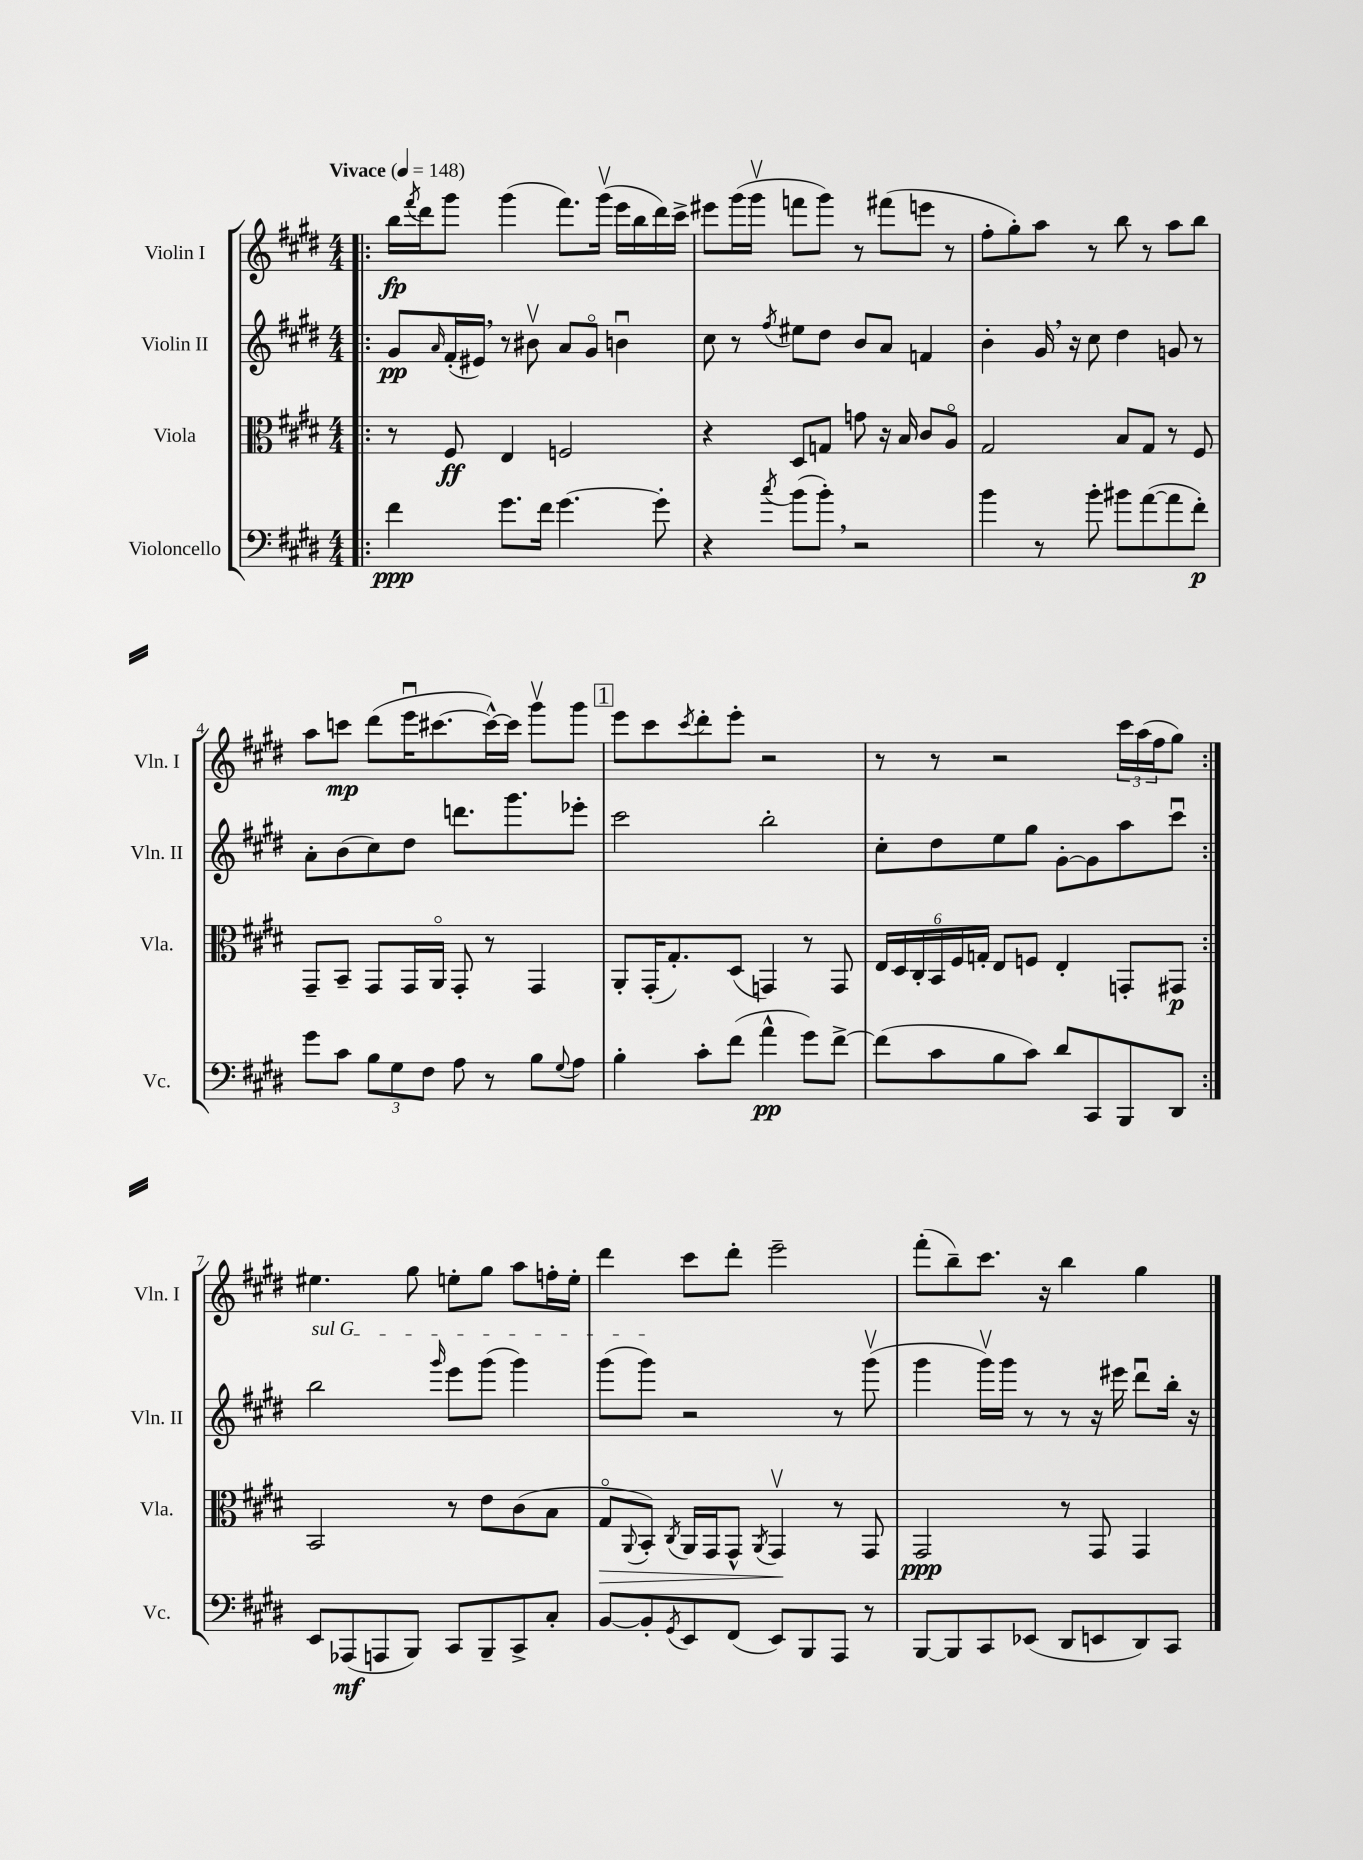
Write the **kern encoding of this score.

**kern	**dynam	**kern	**dynam	**kern	**dynam	**kern	**dynam
*part4	*part4	*part3	*part3	*part2	*part2	*part1	*part1
*staff4	*staff4	*staff3	*staff3	*staff2	*staff2	*staff1	*staff1
*I"Violoncello	*	*I"Viola	*	*I"Violin II	*	*I"Violin I	*
*I'Vc.	*	*I'Vla.	*	*I'Vln. II	*	*I'Vln. I	*
*clefF4	*	*clefC3	*	*clefG2	*	*clefG2	*
*k[f#c#g#d#]	*	*k[f#c#g#d#]	*	*k[f#c#g#d#]	*	*k[f#c#g#d#]	*
*M4/4	*	*M4/4	*	*M4/4	*	*M4/4	*
*MM148	*	*MM148	*	*MM148	*	*MM148	*
=1!|:	=1!|:	=1!|:	=1!|:	=1!|:	=1!|:	=1!|:	=1!|:
!	!	!	!	!	!	!LO:TX:a:B:t=Vivace	!
4f#\	ppp	8r	.	8g#/L	pp	16bb\LL	fp
.	.	.	.	.	.	8qfff#/	.
.	.	.	.	.	.	16ddd#\J	.
.	.	.	.	16qqa/	.	.	.
.	.	8F#/	ff	(16f#'/L	.	8ggg#\J	.
.	.	.	.	16e#X,/JJ)	.	.	.
8.g#\L	.	4E/	.	8r	.	(4ggg#\	.
.	.	.	.	8b#Xv\	.	.	.
16f#\Jk	.	.	.	.	.	.	.
[4.g#\	.	2Fn/	.	8a/L	.	8.fff#\L)	.
.	.	.	.	8g#/J	.	.	.
.	.	.	.	.	.	(16ggg#v\Jk	.
.	.	.	.	4bnu\	.	16eee\LL	.
.	.	.	.	.	.	16bb\	.
8g#'\]	.	.	.	.	.	16ddd#\)	.
.	.	.	.	.	.	16ccc#^\JJ	.
=2	=2	=2	=2	=2	=2	=2	=2
4r	.	4r	.	8cc#\	.	8eee#X\L	.
.	.	.	.	8r	.	(16ggg#\L	.
.	.	.	.	.	.	16ggg#v\JJ	.
8qcc#/	.	.	.	8qff#/	.	.	.
(8b\L	.	8D#/L	.	8ee#X\L	.	8fffn\L	.
8b',\J)	.	8Gn/J	.	8dd#\J	.	8ggg#\J)	.
2r	.	8gn\	.	8b/L	.	8r	.
.	.	16r	.	8a/J	.	(8fff#X\L	.
.	.	16B/	.	.	.	.	.
.	.	8c#/L	.	4fn/	.	8eeen\J	.
.	.	8A/J	.	.	.	8r	.
=3	=3	=3	=3	=3	=3	=3	=3
4b\	.	2G#/	.	4b'\	.	8ff#'\L	.
.	.	.	.	.	.	8gg#'\)	.
8r	.	.	.	16g#,/	.	8aa\J	.
.	.	.	.	16r	.	.	.
8b'\	.	.	.	8cc#\	.	8r	.
8b#X\L	.	8B/L	.	4dd#\	.	8bb\	.
([8a\	.	8G#/J	.	.	.	8r	.
8a\]	.	8r	.	8gn/	.	8aa\L	.
8f#'\J)	p	8F#/	.	8r	.	8bb\J	.
!!LO:LB:g=z
=4	=4	=4	=4	=4	=4	=4	=4
8g#\L	.	8GG#~/L	.	8a'\L	.	8aa\L	.
8c#\J	.	8BB~/J	.	(8b\	.	8cccn\J	mp
12B\L	.	8GG#/L	.	8cc#\)	.	(8ddd#\L	.
12G#\	.	.	.	.	.	.	.
.	.	16GG#/L	.	8dd#\J	.	16eeeu\K	.
12F#\J	.	.	.	.	.	.	.
.	.	16AA/JJ	.	.	.	[8.ccc#X\	.
8A\	.	8GG#'/	.	8.dddn\L	.	.	.
8r	.	8r	.	.	.	16ccc#^^\L_)	.
.	.	.	.	8.ggg#\	.	16ccc#\JJ]	.
8B\L	.	4GG#/	.	.	.	8ggg#v\L	.
8qqG#/	.	.	.	.	.	.	.
8A\J	.	.	.	8eee-X'\J	.	8ggg#\J	.
!!LO:REH:place=s1:t=1
=5	=5	=5	=5	=5	=5	=5	=5
4B'\	.	8AA'/L	.	2ccc#\	.	8eee\L	.
.	.	(16GG#'/K	.	.	.	8ccc#\	.
.	.	8.G#'/)	.	.	.	.	.
.	.	.	.	.	.	8qccc#/	.
8c#'\L	.	.	.	.	.	8ddd#'\	.
(8f#\J	.	(8D#/J	.	.	.	8eee'\J	.
4a^^\	pp	4GGn/)	.	2bb'\	.	2r	.
8g#\L)	.	8r	.	.	.	.	.
[8f#^\J	.	8GG/	.	.	.	.	.
=6	=6	=6	=6	=6	=6	=6	=6
(8f#\L]	.	24E/LL	.	8cc#'\L	.	8r	.
.	.	24D#/	.	.	.	.	.
.	.	24C#'/	.	.	.	.	.
8c#\	.	24BB/	.	8dd#\	.	8r	.
.	.	24F#/	.	.	.	.	.
.	.	24Gn'/JJ	.	.	.	.	.
8B\	.	8E/L	.	8ee\	.	2r	.
8c#\J)	.	8Fn/J	.	8gg#\J	.	.	.
8d#/L	.	4E'/	.	[8g#'\L	.	.	.
8CC#/	.	.	.	8g#\]	.	.	.
8BBB/	.	8GGn'/L	.	8aa\	.	24ccc#\LL	.
.	.	.	.	.	.	(24aa\	.
.	.	.	.	.	.	24ff#\J	.
8DD#/J	.	8GG#X/J	p	8ccc#u\J	.	8gg#\J)	.
!!LO:LB:g=z
=7:|!	=7:|!	=7:|!	=7:|!	=7:|!	=7:|!	=7:|!	=7:|!
!	!	!	!	!LO:TX:a:i:t=sul G	!	!	!
8EE/L	.	2BB/	.	2bb\	.	4.ee#X\	.
(8AAA-X/	mf	.	.	.	.	.	.
8AAAn/	.	.	.	.	.	.	.
8BBB/J)	.	.	.	.	.	8gg#\	.
.	.	.	.	16qqggg#/	.	.	.
8CC#/L	.	8r	.	8eee\L	.	8een'\L	.
8BBB~/	.	8e\L	.	(8ggg#\J	.	8gg#\J	.
8CC#^/	.	(8c#\	.	4ggg#\)	.	8aa\L	.
8C#'/J	.	8B\J	.	.	.	16ffn'\L	.
.	.	.	.	.	.	16ee'\JJ	.
=8	=8	=8	=8	=8	=8	=8	=8
!	!	!	!LO:HP:b	!	!	!	!
[8BB/L	.	8G#/L	>	(8ggg#\L	.	4ddd#\	.
.	.	8qqAA/	.	.	.	.	.
8BB'/]	.	8BB'/J)	.	8ggg#\J)	.	.	.
8qGG#/	.	8qC#/	.	.	.	.	.
8EE/	.	16AA/LL	.	2r	.	8ccc#\L	.
.	.	16GG#/J	.	.	.	.	.
(8FF#/J	.	8GG#^^/J	.	.	.	8ddd#'\J	.
.	.	8qAA/	.	.	.	.	.
8EE/L)	.	4GG#v/	.	.	.	2eee~\	.
8BBB/	.	.	.	.	.	.	.
8AAA/J	.	8r	]	8r	.	.	.
8r	.	8GG#/	.	(8ggg#v\	.	.	.
=9	=9	=9	=9	=9	=9	=9	=9
[8BBB/L	.	2GG#/	ppp	4ggg#\	.	(8fff#'\L	.
8BBB/]	.	.	.	.	.	8bb~\)	.
8CC#/	.	.	.	16ggg#v\LL)	.	8.ccc#\J	.
.	.	.	.	16ggg#\JJ	.	.	.
(8EE-X/J	.	.	.	8r	.	.	.
.	.	.	.	.	.	16r	.
8DD#/L	.	8r	.	8r	.	4bb\	.
8EEn/	.	8GG#/	.	16r	.	.	.
.	.	.	.	16eee#X\	.	.	.
8DD#/)	.	4GG#/	.	8ddd#u\L	.	4gg#\	.
8CC#/J	.	.	.	16bb'\Jk	.	.	.
.	.	.	.	16r	.	.	.
==	==	==	==	==	==	==	==
*-	*-	*-	*-	*-	*-	*-	*-
